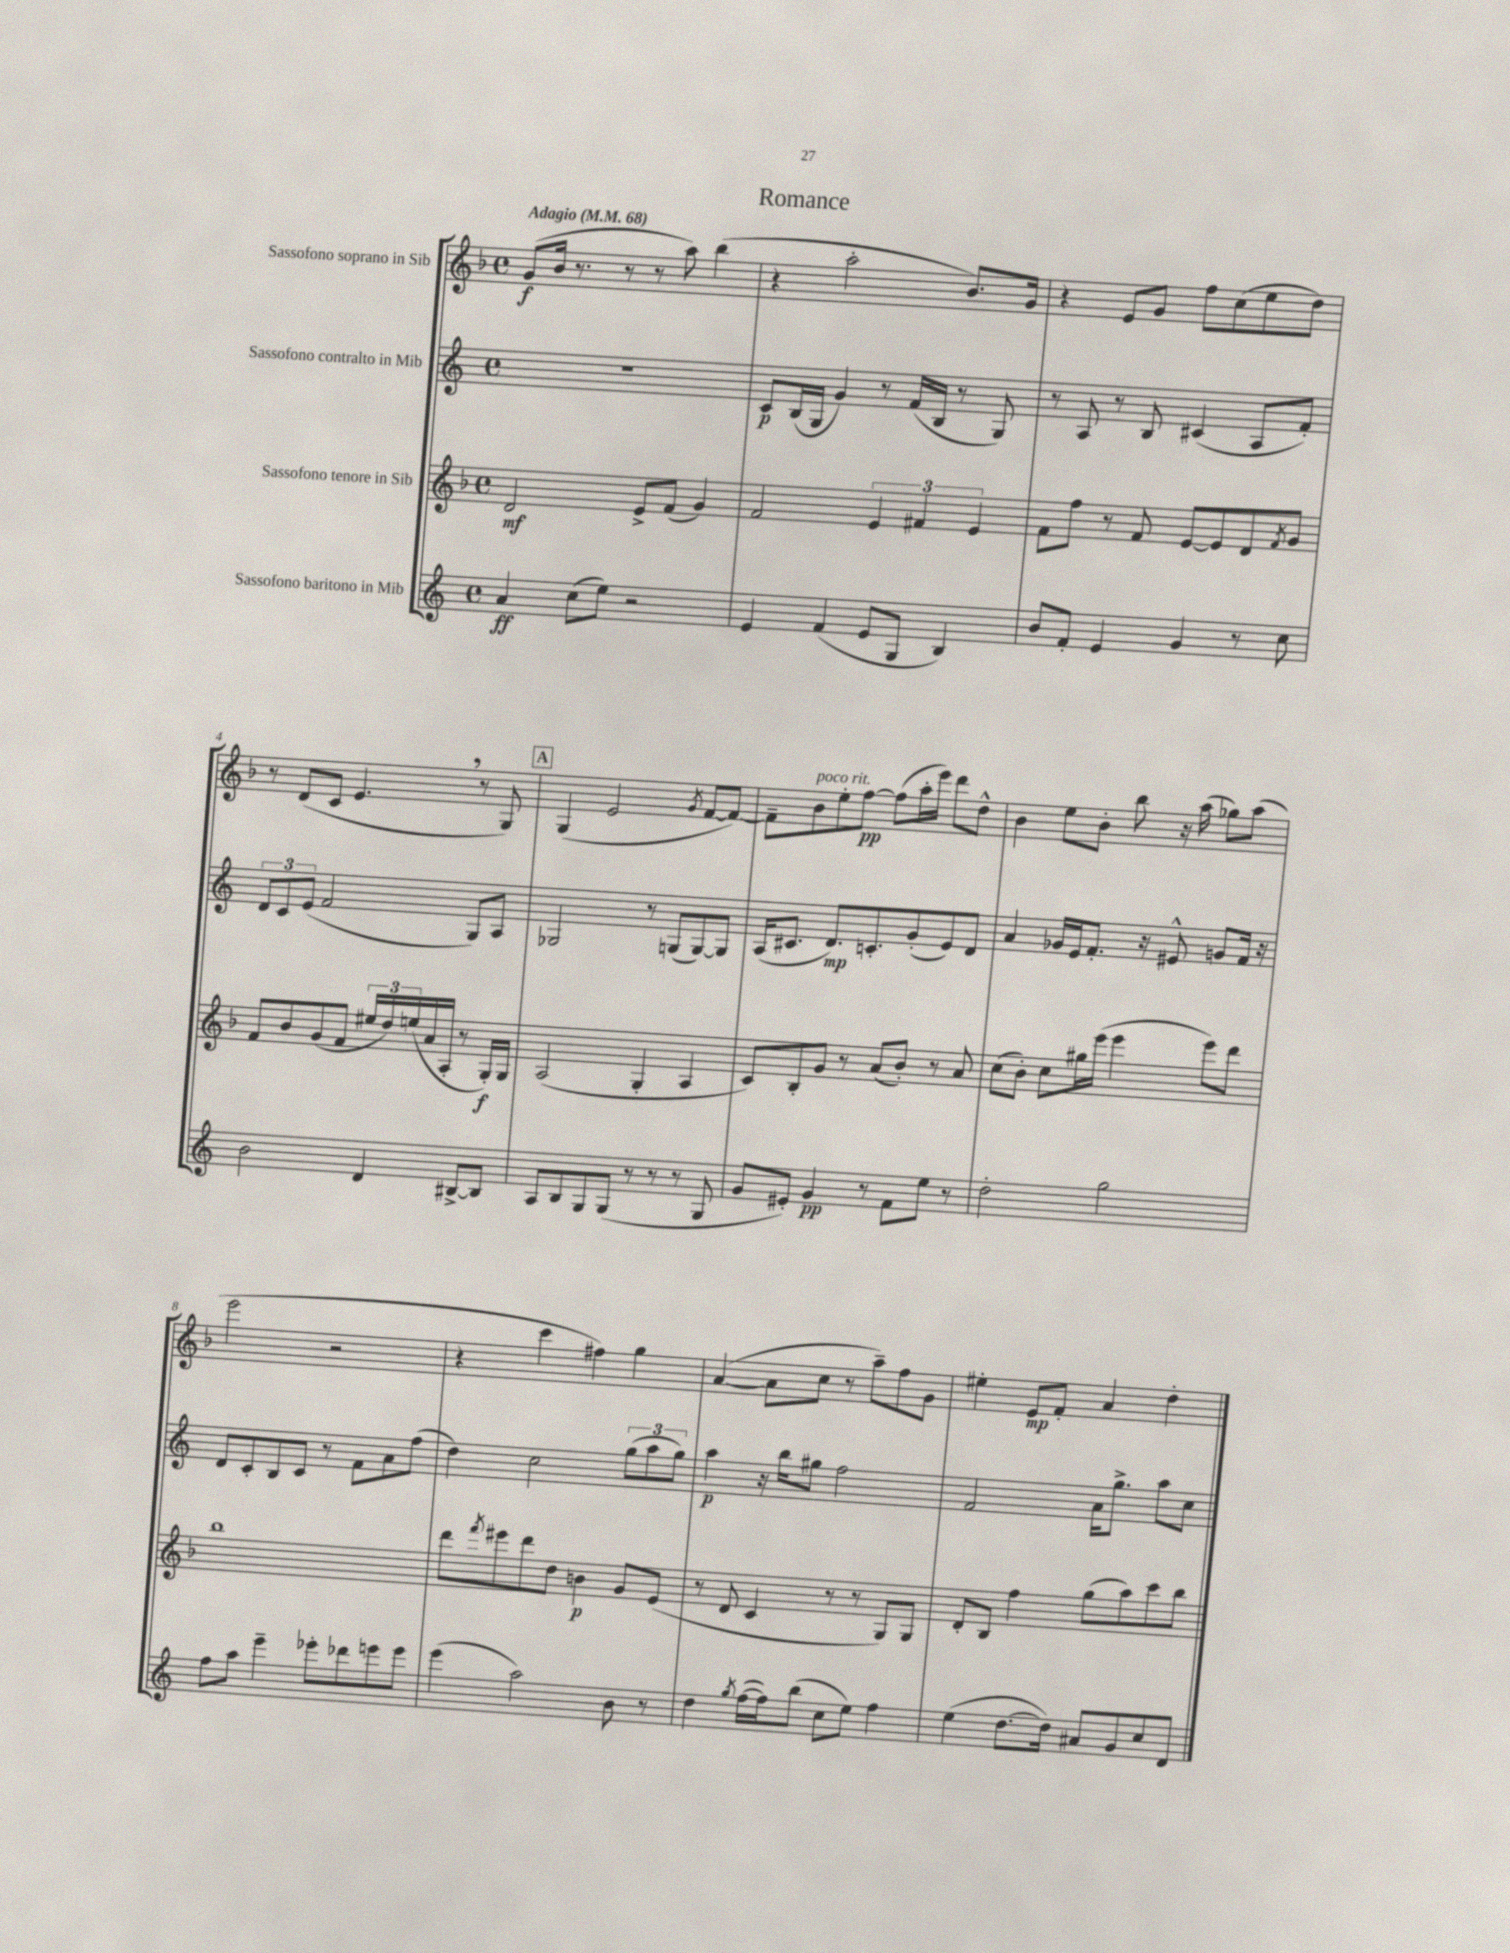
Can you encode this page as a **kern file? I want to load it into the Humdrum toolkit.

**kern	**kern	**kern	**kern
*staff4	*staff3	*staff2	*staff1
*clefG2	*clefG2	*clefG2	*clefG2
*k[]	*k[b-]	*k[]	*k[b-]
*M4/4	*M4/4	*M4/4	*M4/4
*met(c)	*met(c)	*met(c)	*met(c)
*MM68	*MM68	*MM68	*MM68
4a/	2d/	1r	(8g/L
.	.	.	16b-/Jk
.	.	.	8.r
(8cc\L	.	.	.
8ee\J)	.	.	8r
2r	8e^/L	.	8r
.	(8f/J	.	8aa\)
.	4g/)	.	(4bb-\
=	=	=	=
4e/	2f/	8c/L	4r
.	.	(16B/L	.
.	.	16G/JJ	.
(4f/	.	4g/)	2aa'\
8e/L	6e/	8r	.
8G/J	.	(16f/LL	.
.	6f#/	.	.
.	.	16B/JJ	.
4B/)	.	8r	8.b-/L)
.	6e/	.	.
.	.	8G/)	.
.	.	.	16g/Jk
=	=	=	=
8b/L	8f\L	8r	4r
8f'/J	8ff\J	8A/	.
4e/	8r	8r	8e/L
.	8f/	8B/	8g/J
4g/	[8e/L	(4c#/	8ff\L
.	8e/]	.	(8cc\
8r	8d/	8A/L	8ee\
.	8qf/	.	.
8cc\	8g/J	8f'/J)	8dd\J)
=	=	=	=
2b\	8f/L	12d/L	8r
.	.	12c/	.
.	8b-/	.	(8d/L
.	.	(12e/J	.
.	(8g/	2f/	8c/J
.	8f/J	.	4.e/
4d/	24ee#/LL	.	.
.	24dd/)	.	.
.	(24ee/	.	.
.	16a/	.	.
.	16A'/JJ	.	.
[8B#^/L	8r	8G/L)	8r
8B#/]J	16G'/LL)	8A/J	8G/)
.	16G/JJ	.	.
=	=	=	=
8A/L	(2A/	2G-/	(4G/
8B/	.	.	.
8G/	.	.	2e/
(8G/J	.	.	.
8r	4G'/	8r	.
8r	.	(8G/L	.
.	.	.	8qg/
8r	4A/	[8G/)	[8f/L
8G/	.	8G/]J	8f/_J)
=	=	=	=
8g/L	8c/L)	(16A/LK	8f~\]L
.	.	8.c#/J	.
8e#'/J)	8B-'/	.	8b-\
4g/	8g/J	8.d/L)	8ee'\
.	8r	.	[8ff\J
.	.	8.c'/	.
8r	(8a/L	.	(8ff\]L
8f\L	8b-'/J)	(8g'/	16aa'\L
.	.	.	16eee\JJ)
8ee\J	8r	8e/)	8ddd\L
8r	8a/	8d/J	8dd^^\J
=	=	=	=
2dd'\	(8cc\L	4a/	4b-\
.	8b-'\J)	.	.
.	8cc\L	16g-/LL	8ee\L
.	.	16e/J	.
.	16gg#\L	8.f'/J	8b-'\J
.	(16eee\JJ	.	.
2gg\	4eee\	.	8bb-\
.	.	16r	.
.	.	8e#^^/	16r
.	.	.	(16aa\
.	8eee\L)	8g/L	8gg-\L)
.	8ddd\J	16f/Jk	(8aa\J
.	.	16r	.
=	=	=	=
8ff\L	1bb-	8d/L	2eee\
8aa\J	.	8c'/	.
4eee~\	.	8B/	.
.	.	8c/J	.
8eee-'\L	.	8r	2r
8ddd-\	.	8f\L	.
8eee\	.	8a\	.
8eee\J	.	(8ff\J	.
=	=	=	=
(4eee\	8ddd\L	4dd\)	4r
.	8qfff/	.	.
.	8eee#\	.	.
2aa\)	8ddd\	2cc\	4ccc\
.	8dd\J	.	.
.	4b\	.	4ff#\)
8b\	8g/L	(12gg\L	4gg\
.	.	12aa\	.
8r	(8e/J	.	.
.	.	12gg\J)	.
=	=	=	=
4dd\	8r	4aa\	([4a/
.	8d/	.	.
8qgg/	.	.	.
([16ff\LL	4c/	16r	8a\]L
16ff\]J)	.	16bb\LK	.
(8bb\J	.	8gg#\J	8cc\J
8cc\L	8r	2ff\	8r
8ee\J)	8r	.	8aa~\L)
4ff\	8G/L)	.	8ff\
.	8G/J	.	8g\J
=	=	=	=
(4ee\	8d'/L	2f/	4ee#'\
.	8B-/J	.	.
[8.dd\L	4ff\	.	8e/L
.	.	.	8f'/J
16dd\]Jk)	.	.	.
8a#/L	(8gg\L	16a\LK	4a/
.	.	8.gg^\J	.
8g/	8aa\)	.	.
8cc/	8ccc\	8aa\L	4dd'\
8d/J	8bb-\J	8cc\J	.
==	==	==	==
*-	*-	*-	*-
